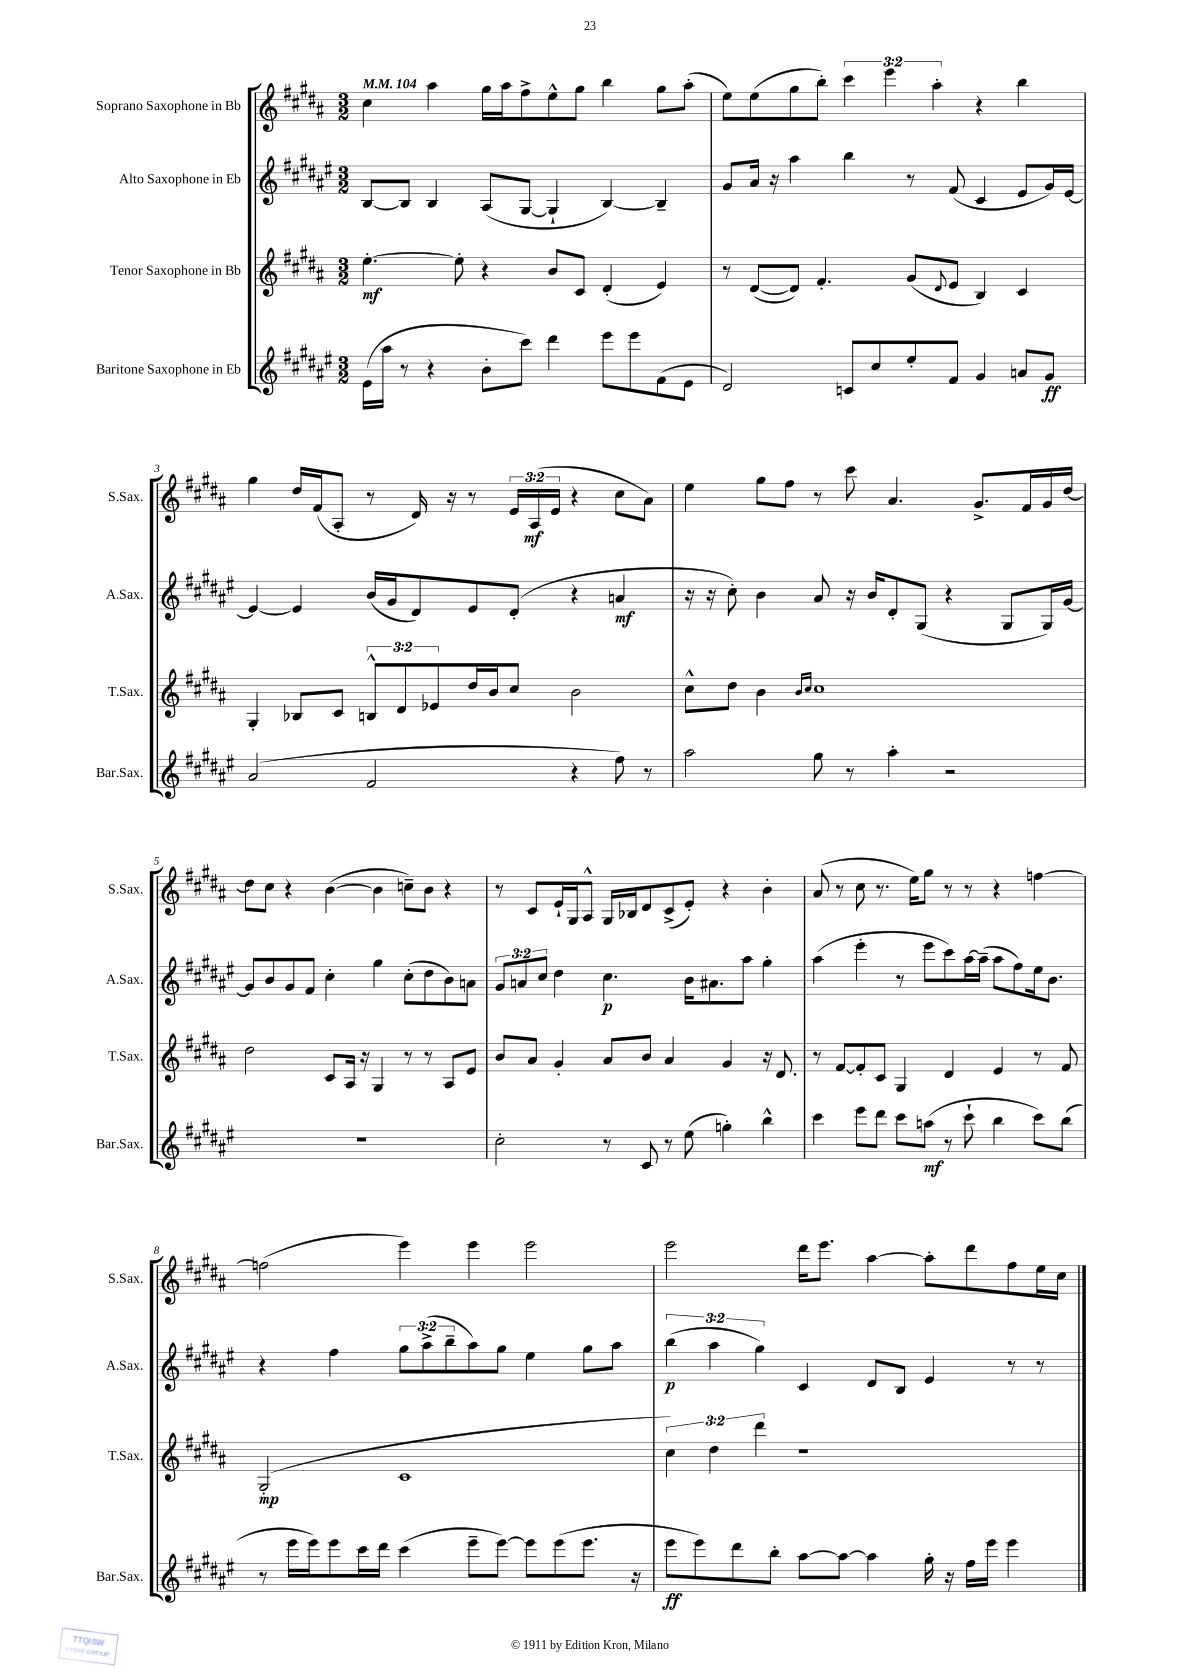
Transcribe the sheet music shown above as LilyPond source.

<<
\new StaffGroup <<
\new Staff = "s0" \with { instrumentName = "Soprano Saxophone in Bb" shortInstrumentName = "S.Sax." } {
    \clef treble \key b \major \numericTimeSignature \time 3/2 \override Staff.TupletNumber.text = #tuplet-number::calc-fraction-text \tempo 4 = 104
    cis''4 ais''4 gis''16 ais''16 fis''8-> e''8-^ gis''8 b''4 gis''8 ais''8-.( |
    e''8) e''8( gis''8 b''8-.) \tuplet 3/2 { cis'''4 e'''4 ais''4-. } r4 b''4 |
    gis''4 dis''16 fis'16( ais8-. r8 dis'16) r16 r8 \tuplet 3/2 { e'16 ais16\mf( e'16 } r4 cis''8 ais'8) |
    e''4 gis''8 fis''8 r8 cis'''8 ais'4. gis'8.-> fis'16 gis'16 dis''16~ |
    dis''8 cis''8 r4 b'4~( b'4 c''8--) b'8 r4 |
    r8 cis'8 e'16-! gis16 ais8-^ gis16 bes16 dis'8 cis'8->( e'8-.) r4 b'4-. |
    ais'8( r8 cis''8 r8. e''16) gis''8 r8 r8 r4 f''4~ |
    f''2( e'''4) e'''4 e'''2 |
    e'''2 dis'''16 e'''8. ais''4~ ais''8-. dis'''8 fis''8 e''16 cis''16 \bar "|." |
}
\new Staff = "s1" \with { instrumentName = "Alto Saxophone in Eb" shortInstrumentName = "A.Sax." } {
    \clef treble \key fis \major \numericTimeSignature \time 3/2 \override Staff.TupletNumber.text = #tuplet-number::calc-fraction-text
    b8~ b8 b4 ais8( gis8~ gis4-! b4~) b4-- |
    gis'8 ais'16 r16 ais''4 b''4 r8 fis'8( cis'4 eis'8 gis'16) eis'16~ |
    eis'4~ eis'4 b'16( gis'16 dis'8) eis'8 dis'8-.( r4 a'4\mf |
    r16 r16 cis''8-.) b'4 ais'8 r16 b'16 dis'8-. gis8( r4 gis8 gis16) gis'16~ |
    gis'8 b'8 gis'8 fis'8 cis''4-. gis''4 cis''8-.( dis''8 b'8) a'8 |
    \tuplet 3/2 { gis'8 a'8 cis''8 } dis''4 cis''4.\p b'16 ais'8. ais''8 gis''4-. |
    ais''4( eis'''4-. r8 eis'''8 cis'''8) ais''16~ ais''16--( ais''8 fis''8) eis''16 b'8. |
    r4 fis''4 \tuplet 3/2 { gis''8 ais''8->( b''8-- } ais''8) gis''8 eis''4 gis''8 ais''8 |
    \tuplet 3/2 { b''4\p( ais''4 gis''4) } cis'4 dis'8 b8 eis'4 r8 r8 \bar "|." |
}
\new Staff = "s2" \with { instrumentName = "Tenor Saxophone in Bb" shortInstrumentName = "T.Sax." } {
    \clef treble \key b \major \numericTimeSignature \time 3/2 \override Staff.TupletNumber.text = #tuplet-number::calc-fraction-text
    e''4.~-.\mf e''8-. r4 b'8 cis'8 dis'4-.( e'4) |
    r8 dis'8~( dis'8) fis'4.-. gis'8( \appoggiatura { dis'8 } e'8 b4) cis'4 |
    gis4-. bes8 cis'8 \tuplet 3/2 { b8-^ dis'8 ees'8 } dis''16 b'16 cis''8 b'2 |
    cis''8-^ dis''8 b'4 \grace { b'16 cis''16 } cis''1 |
    dis''2 cis'8 ais16 r16 gis4 r8 r8 ais8 e'8 |
    b'8 ais'8 gis'4-. ais'8 b'8 ais'4 gis'4 r16 dis'8. |
    r8 fis'8~ fis'8-. cis'8 gis4 dis'4 e'4 r8 fis'8 |
    gis2-.\mp( cis'1 |
    \tuplet 3/2 { cis''4) dis''4 dis'''4 } r1 \bar "|." |
}
\new Staff = "s3" \with { instrumentName = "Baritone Saxophone in Eb" shortInstrumentName = "Bar.Sax." } {
    \clef treble \key fis \major \numericTimeSignature \time 3/2
    eis'16( ais''16 r8 r4 b'8-. cis'''8) dis'''4 eis'''8 eis'''8 fis'8( eis'8 |
    dis'2) c'8 cis''8 eis''8-. fis'8 gis'4 a'8 gis'8\ff |
    ais'2( fis'2 r4 fis''8) r8 |
    ais''2 gis''8 r8 ais''4-. r2 |
    R1. |
    cis''2-. r8 cis'8 r8 eis''8( g''4-.) b''4-^ |
    cis'''4 eis'''8 dis'''8 cis'''8 a''8\mf( r8 cis'''8-! b''4 cis'''8) b''8( |
    r8 eis'''16 eis'''16) eis'''8 cis'''16 dis'''16 cis'''4( eis'''8-- eis'''8~) eis'''8 eis'''8( eis'''8. r16 |
    eis'''8\ff eis'''8) dis'''8 b''8-. ais''8~ ais''8~ ais''4 gis''16-. r16 fis''16 eis'''16 eis'''4 \bar "|." |
}
>>
>>
